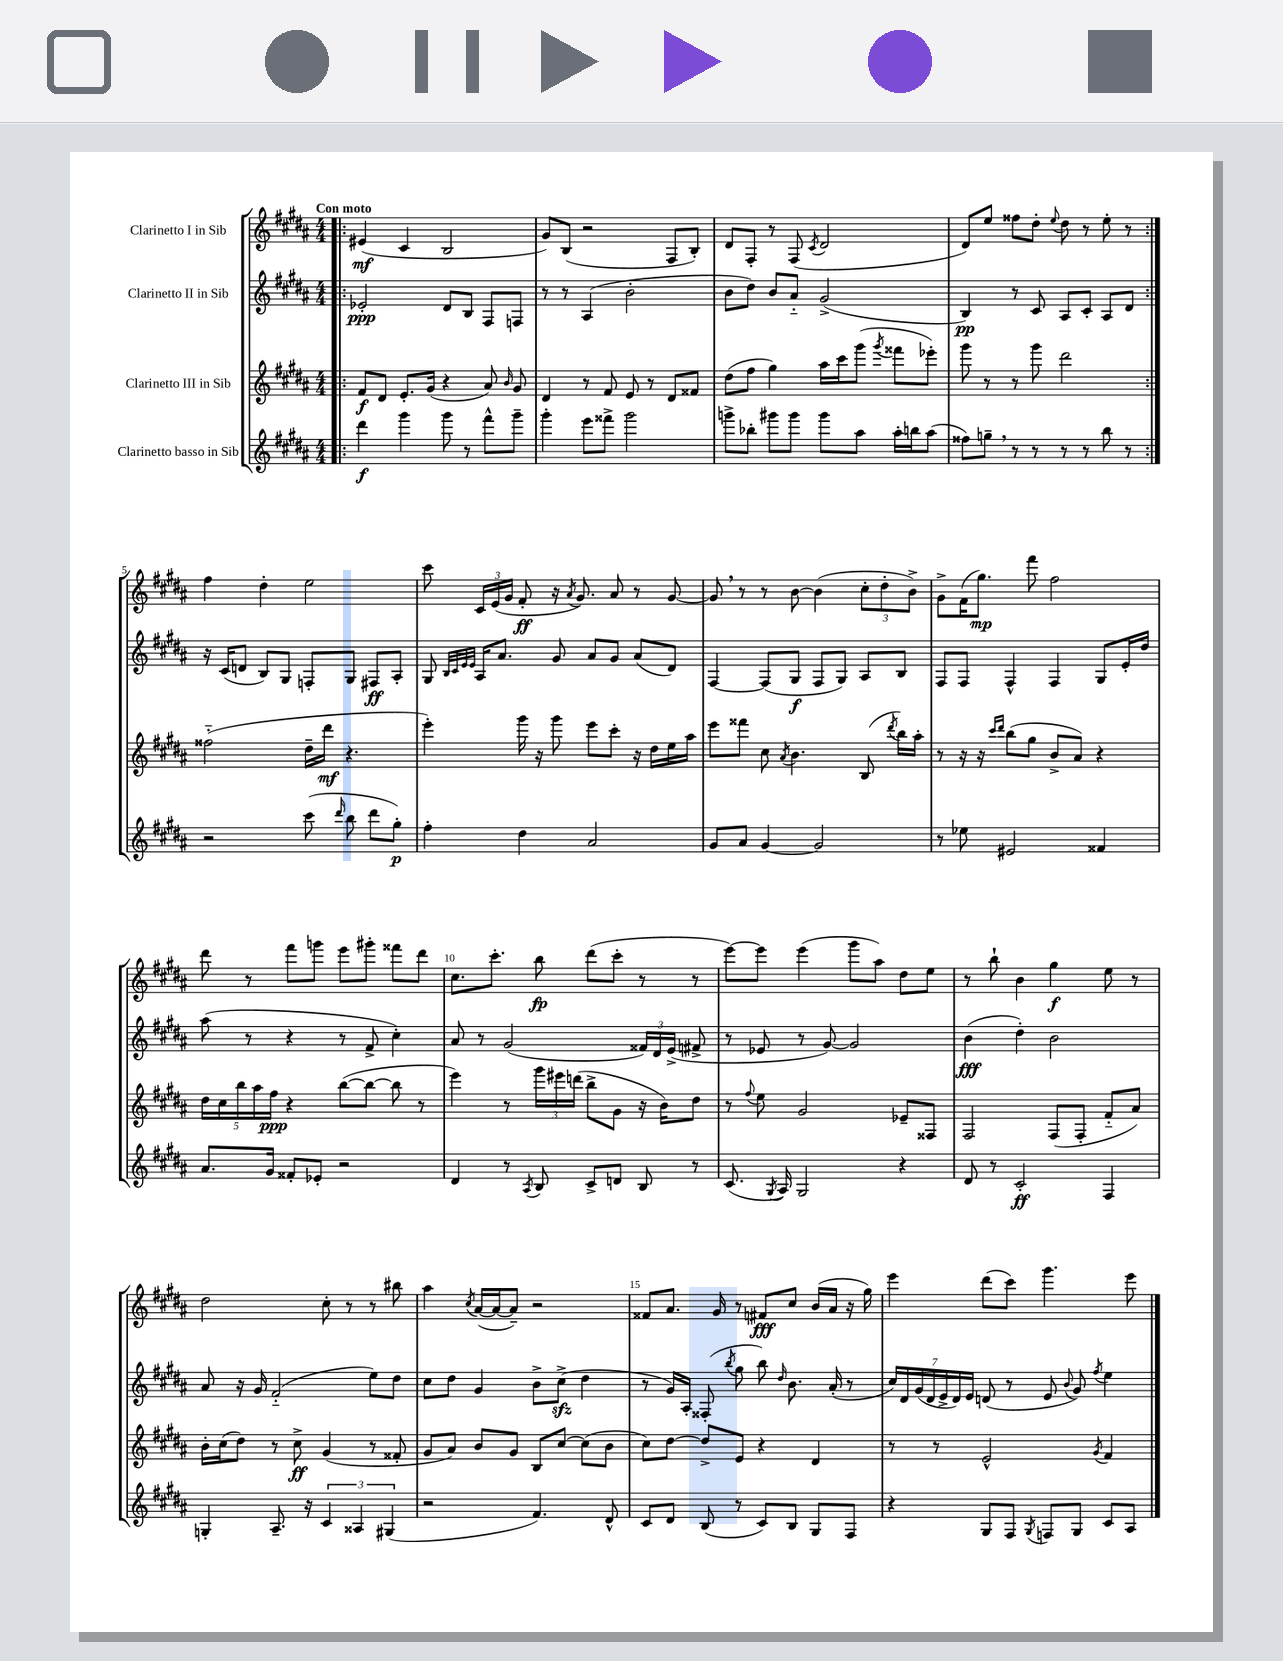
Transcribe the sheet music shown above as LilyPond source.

<<
\new StaffGroup <<
\new Staff = "s0" \with { instrumentName = "Clarinetto I in Sib" } {
    \clef treble \key b \major \numericTimeSignature \time 4/4 \tempo "Con moto"
    \autoBeamOff \repeat volta 2 { \bar ".|:" eis'4\mf( cis'4 b2 |
    gis'8[) b8]( r2 fis8[ b8]-.) |
    dis'8[ fis8]-. r8 fis8( \acciaccatura { cis'8 } dis'2 |
    dis'8[) e''8] fisis''8[ dis''8]-. \appoggiatura { e''8 } dis''8 r8 e''8-. r8 | }
    fis''4 dis''4-. e''2 |
    cis'''8 \tuplet 3/2 { cis'16[ e'16( gis'16] } fis'8-.\ff r16 \acciaccatura { ais'8 } gis'8.) ais'8 r8 gis'8~ |
    gis'8 \breathe r8 r8 b'8~ b'4( \tuplet 3/2 { cis''8[-. dis''8-. b'8]->) } |
    gis'8[-> fis'16( gis''8.]\mp) fis'''8 fis''2 |
    dis'''8 r8 fis'''8[ g'''8] e'''8[ gis'''8]-. fisis'''8[ dis'''8] |
    cis''8.[ cis'''8.]-. b''8\fp dis'''8[( cis'''8]-. r8 r8 |
    e'''8[~) e'''8] e'''4( gis'''8[ ais''8]) dis''8[ e''8] |
    r8 b''8-! b'4 gis''4\f e''8 r8 |
    dis''2 cis''8-. r8 r8 bis''8 |
    ais''4 \acciaccatura { cis''8 } ais'16[~( ais'16~ ais'8]--) r2 |
    fisis'8[ ais'8.] gis'16 r8 fis'8[\fff cis''8] b'16[( ais'16] r16 gis''16) |
    e'''4 dis'''8[( cis'''8]) gis'''4. e'''8 \bar "|." |
}
\new Staff = "s1" \with { instrumentName = "Clarinetto II in Sib" } {
    \clef treble \key b \major \numericTimeSignature \time 4/4
    \autoBeamOff \repeat volta 2 { \bar ".|:" ees'2-.\ppp dis'8[ b8] fis8[ f8] |
    r8 r8 ais4( b'2-. |
    b'8[ dis''8]) b'8[ ais'8]-_ gis'2->( |
    b4\pp) r8 cis'8 ais8[ cis'8]-. ais8[ dis'8] | }
    r16 cis'16[( d'8] b8[) gis8] f8[-. gis8] fis8[\ff ais8]-. |
    gis8 \grace { b32[ cis'32 e'32 e'32] } ais16[ ais'8.] gis'8 ais'8[ gis'8] ais'8[( dis'8]) |
    fis4~ fis8[( gis8]\f fis8[ gis8]) ais8[ b8] |
    fis8[ fis8] fis4-^ fis4 gis8[ e'16-. dis''16] |
    ais''8( r8 r4 r8 fis'8-> cis''4-.) |
    ais'8 r8 gis'2( \tuplet 3/2 { fisis'16[) dis'16 e'16]->( } fis'8-> |
    r8 ees'8 r8 gis'8~) gis'2 |
    b'4\fff( dis''4-.) b'2 |
    ais'8 r16 gis'16 fis'2-_( e''8[) dis''8] |
    cis''8[ dis''8] gis'4 b'8[-> cis''8]->\sfz( dis''4 |
    r8 gis'16[) ais16]-. fisis8-.( \acciaccatura { b''8 } gis''8 b''8) \grace { dis''16 } b'8. ais'16-.( r8 |
    \tuplet 7/4 { cis''16[) dis'16 gis'16( dis'16 e'16-> dis'16) e'16] } d'8( r8 e'8 \appoggiatura { b'8 } gis'8) \acciaccatura { fis''8 } e''4 \bar "|." |
}
\new Staff = "s2" \with { instrumentName = "Clarinetto III in Sib" } {
    \clef treble \key b \major \numericTimeSignature \time 4/4
    \autoBeamOff \repeat volta 2 { \bar ".|:" fis'8[\f dis'8] e'8.[-. gis'16]( r4 ais'8) \grace { b'16 } gis'8 |
    dis'4 r8 fis'8 e'8 r8 dis'8[ fisis'8] |
    dis''8[( fis''8] gis''4) ais''16[ cis'''16 gis'''8]( \acciaccatura { gis'''8 } fisis'''8[ ees'''8]-.) |
    gis'''8 r8 r8 gis'''8 dis'''2 | }
    fisis''2-_( dis''16[-- dis'''16]\mf r4. |
    e'''4-.) gis'''16 r16 gis'''8 e'''8[ cis'''8]-. r16 dis''16[ e''16 ais''16] |
    e'''8[ fisis'''8] cis''8 \acciaccatura { ais'8 } b'4. b8( \acciaccatura { dis'''8 } b''16[) ais''16]-. |
    r8 r16 r16 \grace { cis'''16[ dis'''16] } b''8[( gis''8] b'8[-> ais'8]) r4 |
    \tuplet 5/4 { dis''16[ cis''16 b''16 ais''16 fis''16]\ppp } r4 b''8[~( b''8]~ b''8 r8 |
    e'''4) r8 \tuplet 3/2 { gis'''16[ eis'''16 d'''16]( } b''8[-> gis'8] r16 b'16[) dis''8] |
    r8 \appoggiatura { fis''8 } e''8 gis'2 ees'8[-- fisis8] |
    fis2 fis8[( fis8]-. fis'8[-_ ais'8]) |
    b'16[-. cis''16( dis''8]) r8 cis''8->\ff gis'4( r8 fisis'8-. |
    gis'8[ ais'8]) b'8[ gis'8] b8[ cis''8]~ cis''8[( b'8] |
    cis''8[) dis''8]~ dis''8[-> e'8] r4 dis'4 |
    r8 r8 e'2-^ \acciaccatura { gis'8 } fis'4 \bar "|." |
}
\new Staff = "s3" \with { instrumentName = "Clarinetto basso in Sib" } {
    \clef treble \key b \major \numericTimeSignature \time 4/4
    \autoBeamOff \repeat volta 2 { \bar ".|:" dis'''4\f gis'''4 gis'''8 r8 fis'''8[-^ gis'''8]-- |
    gis'''4-. e'''8[ fisis'''8]-> gis'''2 |
    g'''8[-> bes''8]-. gis'''8[ gis'''8] gis'''8[ ais''8] ais''16[-. b''16 ais''8]( |
    fisis''8[) g''8]-- \breathe r8 r8 r8 r8 b''8 r8 | }
    r2 cis'''8( \grace { dis'''16 } b''8 dis'''8[ gis''8]-.\p) |
    fis''4-. dis''4 ais'2 |
    gis'8[ ais'8] gis'4~ gis'2 |
    r8 ees''8 eis'2 fisis'4 |
    ais'8.[ gis'16] fisis'8[-. ees'8]-. r2 |
    dis'4 r8 \acciaccatura { ais8 } b8 cis'8[-> d'8] b8 r8 |
    cis'8.( \acciaccatura { gis8 } ais16) gis2 r4 |
    dis'8 r8 cis'2-.\ff fis4 |
    g4-. ais8.-- r16 \tuplet 3/2 { cis'4 aisis4 gis4( } |
    r2 fis'4.) dis'8-^ |
    cis'8[ dis'8] b8( r8 cis'8[) b8] gis8[ fis8] |
    r4 gis8[ fis8] \acciaccatura { gis8 } f8[ gis8] cis'8[ ais8] \bar "|." |
}
>>
>>
\layout { \context { \Score \override BarNumber.break-visibility = ##(#f #t #t) barNumberVisibility = #(every-nth-bar-number-visible 5) } }
